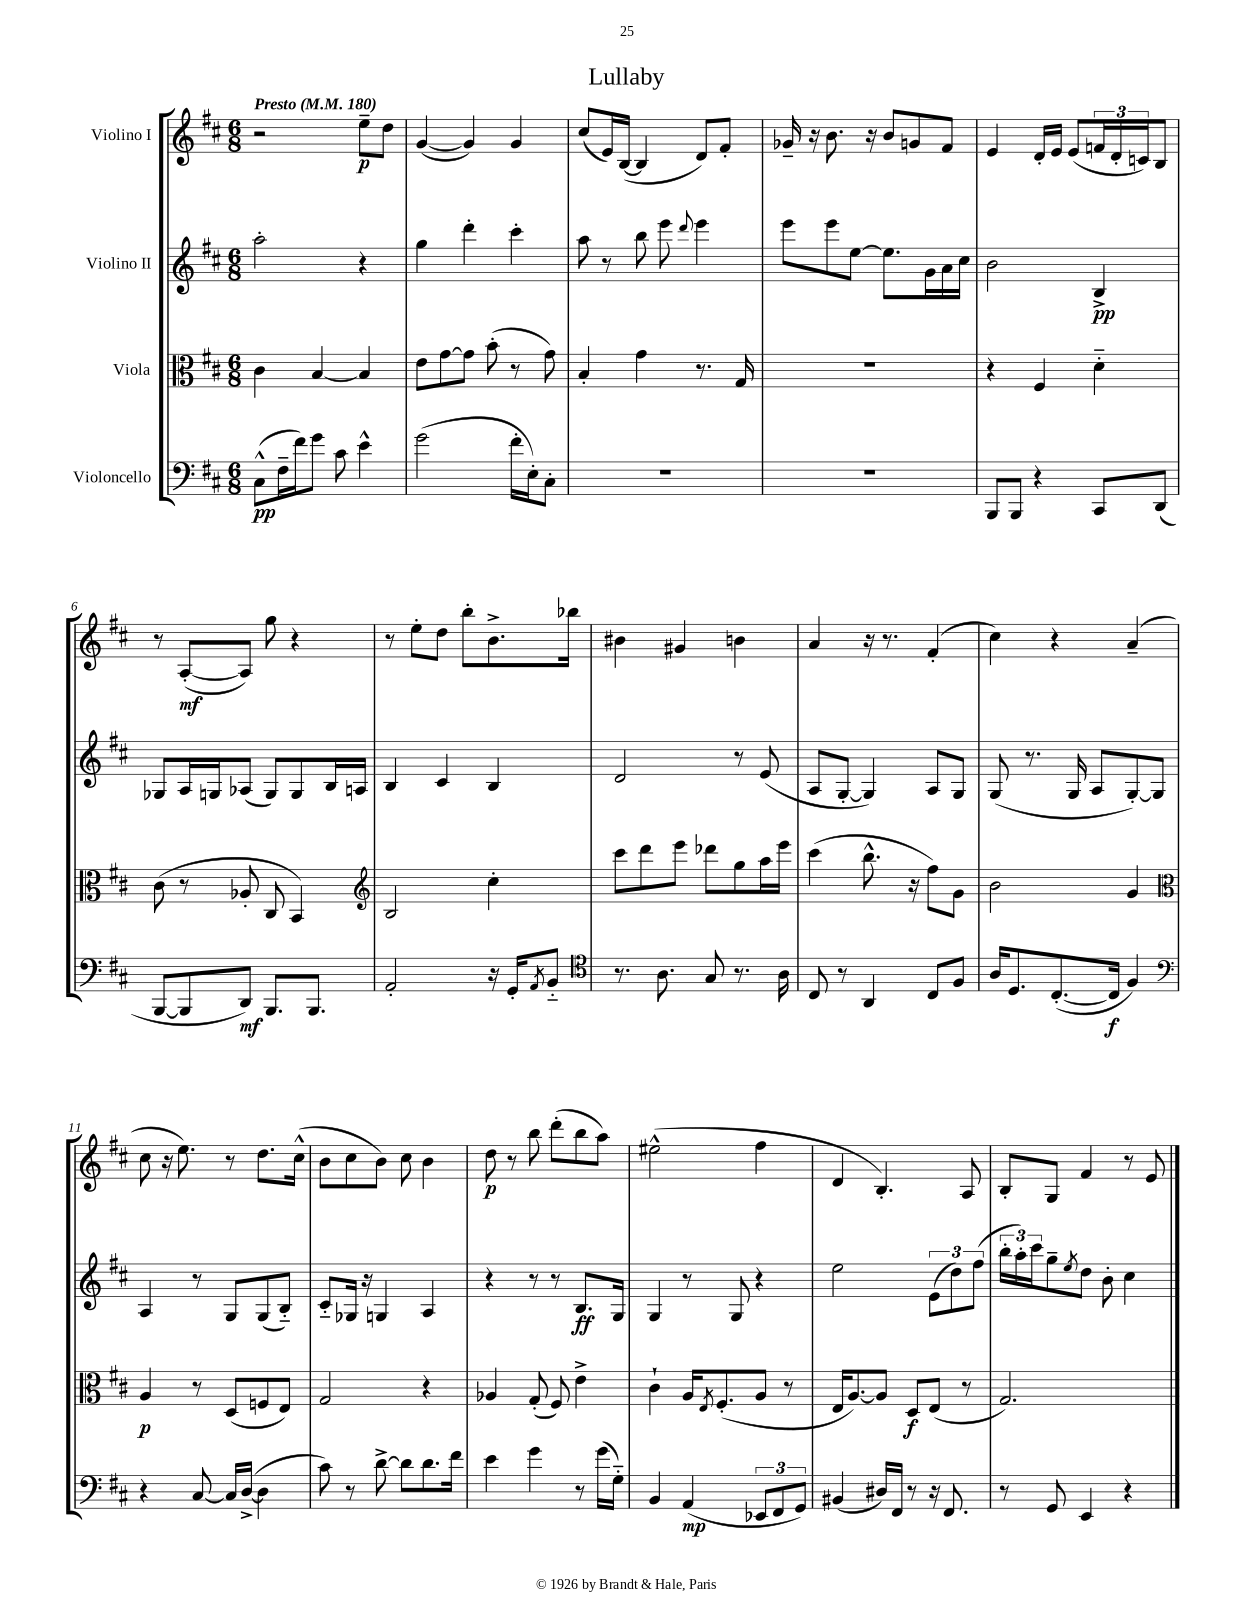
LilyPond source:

\header { title = "Lullaby" }
<<
\new StaffGroup <<
\new Staff = "s0" \with { instrumentName = "Violino I" } {
    \clef treble \key d \major \numericTimeSignature \time 6/8 \tempo "Presto" 4 = 180
    r2 e''8--\p d''8 |
    g'4~( g'4) g'4 |
    cis''8( e'16) b16~( b4 d'8) fis'8-. |
    ges'16-- r16 b'8. r16 b'8 g'8 fis'8 |
    e'4 d'16-. e'16 e'8( \tuplet 3/2 { f'16 d'16-. c'16) } b8 |
    r8 a8~-.\mf( a8) g''8 r4 |
    r8 e''8-. d''8 b''8-. b'8.-> bes''16 |
    bis'4 gis'4 b'4 |
    a'4 r16 r8. fis'4-.( |
    cis''4) r4 a'4--( |
    cis''8 r16 e''8.) r8 d''8. cis''16-^( |
    b'8 cis''8 b'8) cis''8 b'4 |
    d''8\p r8 b''8 d'''8-.( b''8 a''8) |
    eis''2-^( fis''4 |
    d'4 b4.-.) a8 |
    b8-. g8 fis'4 r8 e'8 \bar "|." |
}
\new Staff = "s1" \with { instrumentName = "Violino II" } {
    \clef treble \key d \major \numericTimeSignature \time 6/8
    a''2-. r4 |
    g''4 d'''4-. cis'''4-. |
    a''8 r8 b''8 e'''8 \appoggiatura { d'''8 } e'''4 |
    e'''8 e'''8 e''8~ e''8. g'16 a'16 cis''16 |
    b'2 b4->\pp |
    ges8 a16 g16 aes8( g8) g8 b16 a16 |
    b4 cis'4 b4 |
    d'2 r8 e'8( |
    a8 g8~-. g4) a8 g8 |
    g8( r8. g16 a8 g8~-.) g8 |
    a4 r8 g8 g8( b8-_) |
    cis'8-_ ges16 r16 g4 a4 |
    r4 r8 r8 b8.\ff g16 |
    g4 r8 g8 r4 |
    e''2 \tuplet 3/2 { e'8( d''8) fis''8( } |
    \tuplet 3/2 { b''16-. a''16-.) cis'''16 } g''8-- \acciaccatura { e''8 } d''8 b'8-. cis''4 \bar "|." |
}
\new Staff = "s2" \with { instrumentName = "Viola" } {
    \clef alto \key d \major \numericTimeSignature \time 6/8
    cis'4 b4~ b4 |
    e'8 g'8~ g'8 b'8-.( r8 g'8) |
    b4-. g'4 r8. g16 |
    R2. |
    r4 fis4 d'4-_ |
    cis'8( r8 aes8-. cis8 b,4) |
    \clef treble b2 cis''4-. |
    cis'''8 d'''8 e'''8 des'''8 g''8 a''16 e'''16 |
    cis'''4( b''8.-^ r16 fis''8) g'8 |
    b'2 g'4 |
    \clef alto a4\p r8 d8( f8 e8) |
    g2 r4 |
    aes4 g8-.( fis8) e'4-> |
    cis'4-! a16 \acciaccatura { e8 } fis8.-.( a8 r8 |
    e16 a8.~) a8 d8\f e8( r8 |
    g2.) \bar "|." |
}
\new Staff = "s3" \with { instrumentName = "Violoncello" } {
    \clef bass \key d \major \numericTimeSignature \time 6/8
    cis8-^\pp( fis16-- fis'16) g'8 cis'8 e'4-^ |
    g'2( fis'16-. e16-.) cis8-. |
    R2. |
    R2. |
    b,,8 b,,8 r4 cis,8 d,8( |
    b,,8~ b,,8 d,8\mf) b,,8. b,,8. |
    a,2-. r16 g,16-. \acciaccatura { a,8 } b,8-_ |
    \clef tenor r8. a8. g8 r8. a16 |
    cis8 r8 a,4 cis8 fis8 |
    a16 d8. cis8.~-.( cis16\f fis4) |
    \clef bass r4 cis8~ cis16 d16~->( d4 |
    cis'8) r8 d'8~-> d'8 d'8. fis'16 |
    e'4 g'4 r8 g'16( g16-_) |
    b,4 a,4\mp( \tuplet 3/2 { ees,8 fis,8 g,8) } |
    bis,4( dis16) fis,16 r8 r16 fis,8. |
    r8 g,8 e,4 r4 \bar "|." |
}
>>
>>
